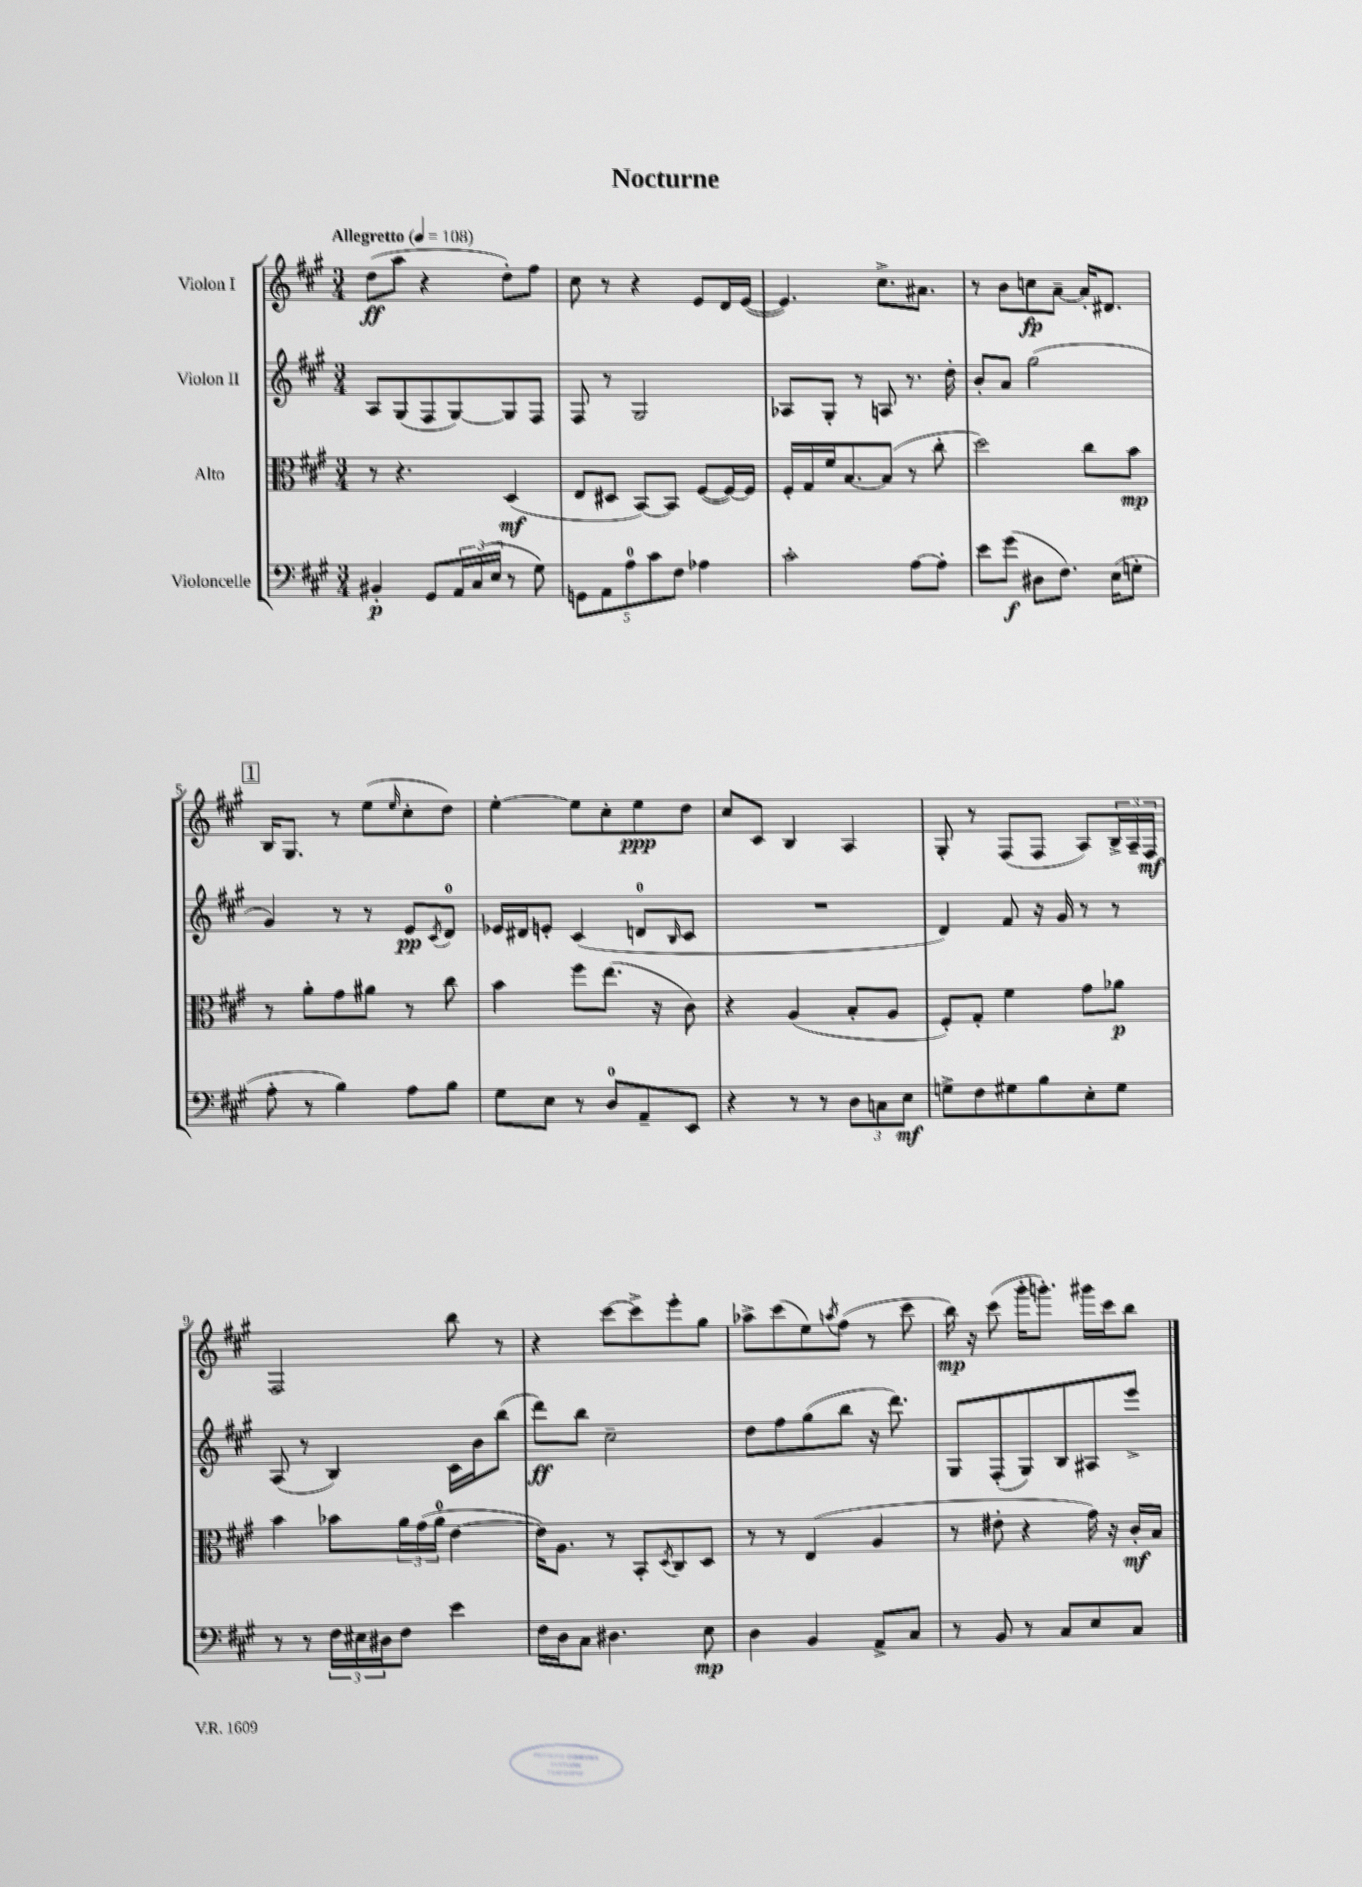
\header { title = "Nocturne" }
<<
\new StaffGroup <<
\new Staff = "s0" \with { instrumentName = "Violon I" } {
    \clef treble \key a \major \numericTimeSignature \time 3/4 \tempo "Allegretto" 4 = 108
    d''8\ff( a''8 r4 d''8-.) fis''8 |
    cis''8 r8 r4 e'8 d'16 e'16~( |
    e'4.) cis''8.-> ais'8. |
    r8 b'8 c''8\fp a'8~-- a'16-. dis'8. |
    \mark \markup { \box "1" } b16 gis8. r8 e''8( \grace { e''16 } cis''8-. d''8) |
    e''4~-. e''8 cis''8-. e''8\ppp d''8 |
    cis''8 cis'8 b4 a4 |
    gis8-. r8 fis8( fis8 a8) \tuplet 3/2 { b16-> a16-- fis16\mf } |
    fis2 b''8 r8 |
    r4 cis'''8~ cis'''8-> e'''8-. gis''8 |
    aes''8-> cis'''8( e''8) \acciaccatura { a''8 } fis''8( r8 cis'''8 |
    b''16\mp) r16 cis'''8( gis'''16-. g'''8.-.) gis'''16 cis'''16 b''8 \bar "|." |
}
\new Staff = "s1" \with { instrumentName = "Violon II" } {
    \clef treble \key a \major \numericTimeSignature \time 3/4
    a8 gis8( fis8 gis8~) gis8 fis8 |
    fis8 r8 gis2 |
    aes8 gis8-. r8 a8 r8. d''16-. |
    b'8-. a'8 gis''2( |
    \mark \markup { \box "1" } gis'4) r8 r8 e'8\pp \acciaccatura { cis'8 } d'8-0 |
    ees'16 dis'16 e'8-. cis'4( d'8-0 \grace { b16 } cis'8 |
    R2. |
    d'4) fis'8 r16 gis'16 r8 r8 |
    a8( r8 b4) cis'16 b'16 b''8( |
    d'''8\ff) b''8 cis''2-- |
    d''8 fis''8 gis''8( b''8 r16 d'''8.) |
    gis8 fis8-.( gis8) b8 ais8 e'''8-> \bar "|." |
}
\new Staff = "s2" \with { instrumentName = "Alto" } {
    \clef alto \key a \major \numericTimeSignature \time 3/4
    r8 r4. d4\mf( |
    e8 dis8 b,8~) b,8 fis8~( fis16~) fis16 |
    fis16-. gis16 fis'16 b8.~ b8( r8 cis''8-. |
    d''2) cis''8 b'8\mp |
    \mark \markup { \box "1" } r8 a'8-. gis'8 ais'8 r8 cis''8 |
    b'4 fis''8 e''8.( r16 cis'8) |
    r4 a4( b8-. a8 |
    fis8-.) gis8-. fis'4 gis'8 aes'8\p |
    b'4 bes'8 \tuplet 3/2 { a'16 gis'16( a'16-0 } e'4~ |
    e'16) a8. r8 b,8-. \acciaccatura { d8 } cis8 d8 |
    r8 r8 e4( a4 |
    r8 eis'8-. r4 gis'16) r16 cis'16-.\mf b16 \bar "|." |
}
\new Staff = "s3" \with { instrumentName = "Violoncelle" } {
    \clef bass \key a \major \numericTimeSignature \time 3/4
    bis,4-.\p gis,8 \tuplet 3/2 { a,16 cis16( e16 } r8 gis8) |
    \tuplet 5/4 { g,8 a,8 a8-0 cis'8 fis8 } aes4 |
    cis'2-. a8~ a8-. |
    e'8 gis'8\f( dis8 fis8.) e16( g8-. |
    \mark \markup { \box "1" } a8-. r8 b4) a8 b8 |
    gis8 e8 r8 d8-0 a,8-- e,8 |
    r4 r8 r8 \tuplet 3/2 { d8 c8 e8\mf } |
    g8-> fis8 gis8 b8 e8-. gis8 |
    r8 r8 \tuplet 3/2 { fis16 eis16 dis16 } fis8 e'4 |
    fis16 d16 cis8 dis4. e8\mp |
    d4 b,4 a,8-> cis8 |
    r8 b,8 r8 cis8 e8 cis8 \bar "|." |
}
>>
>>
